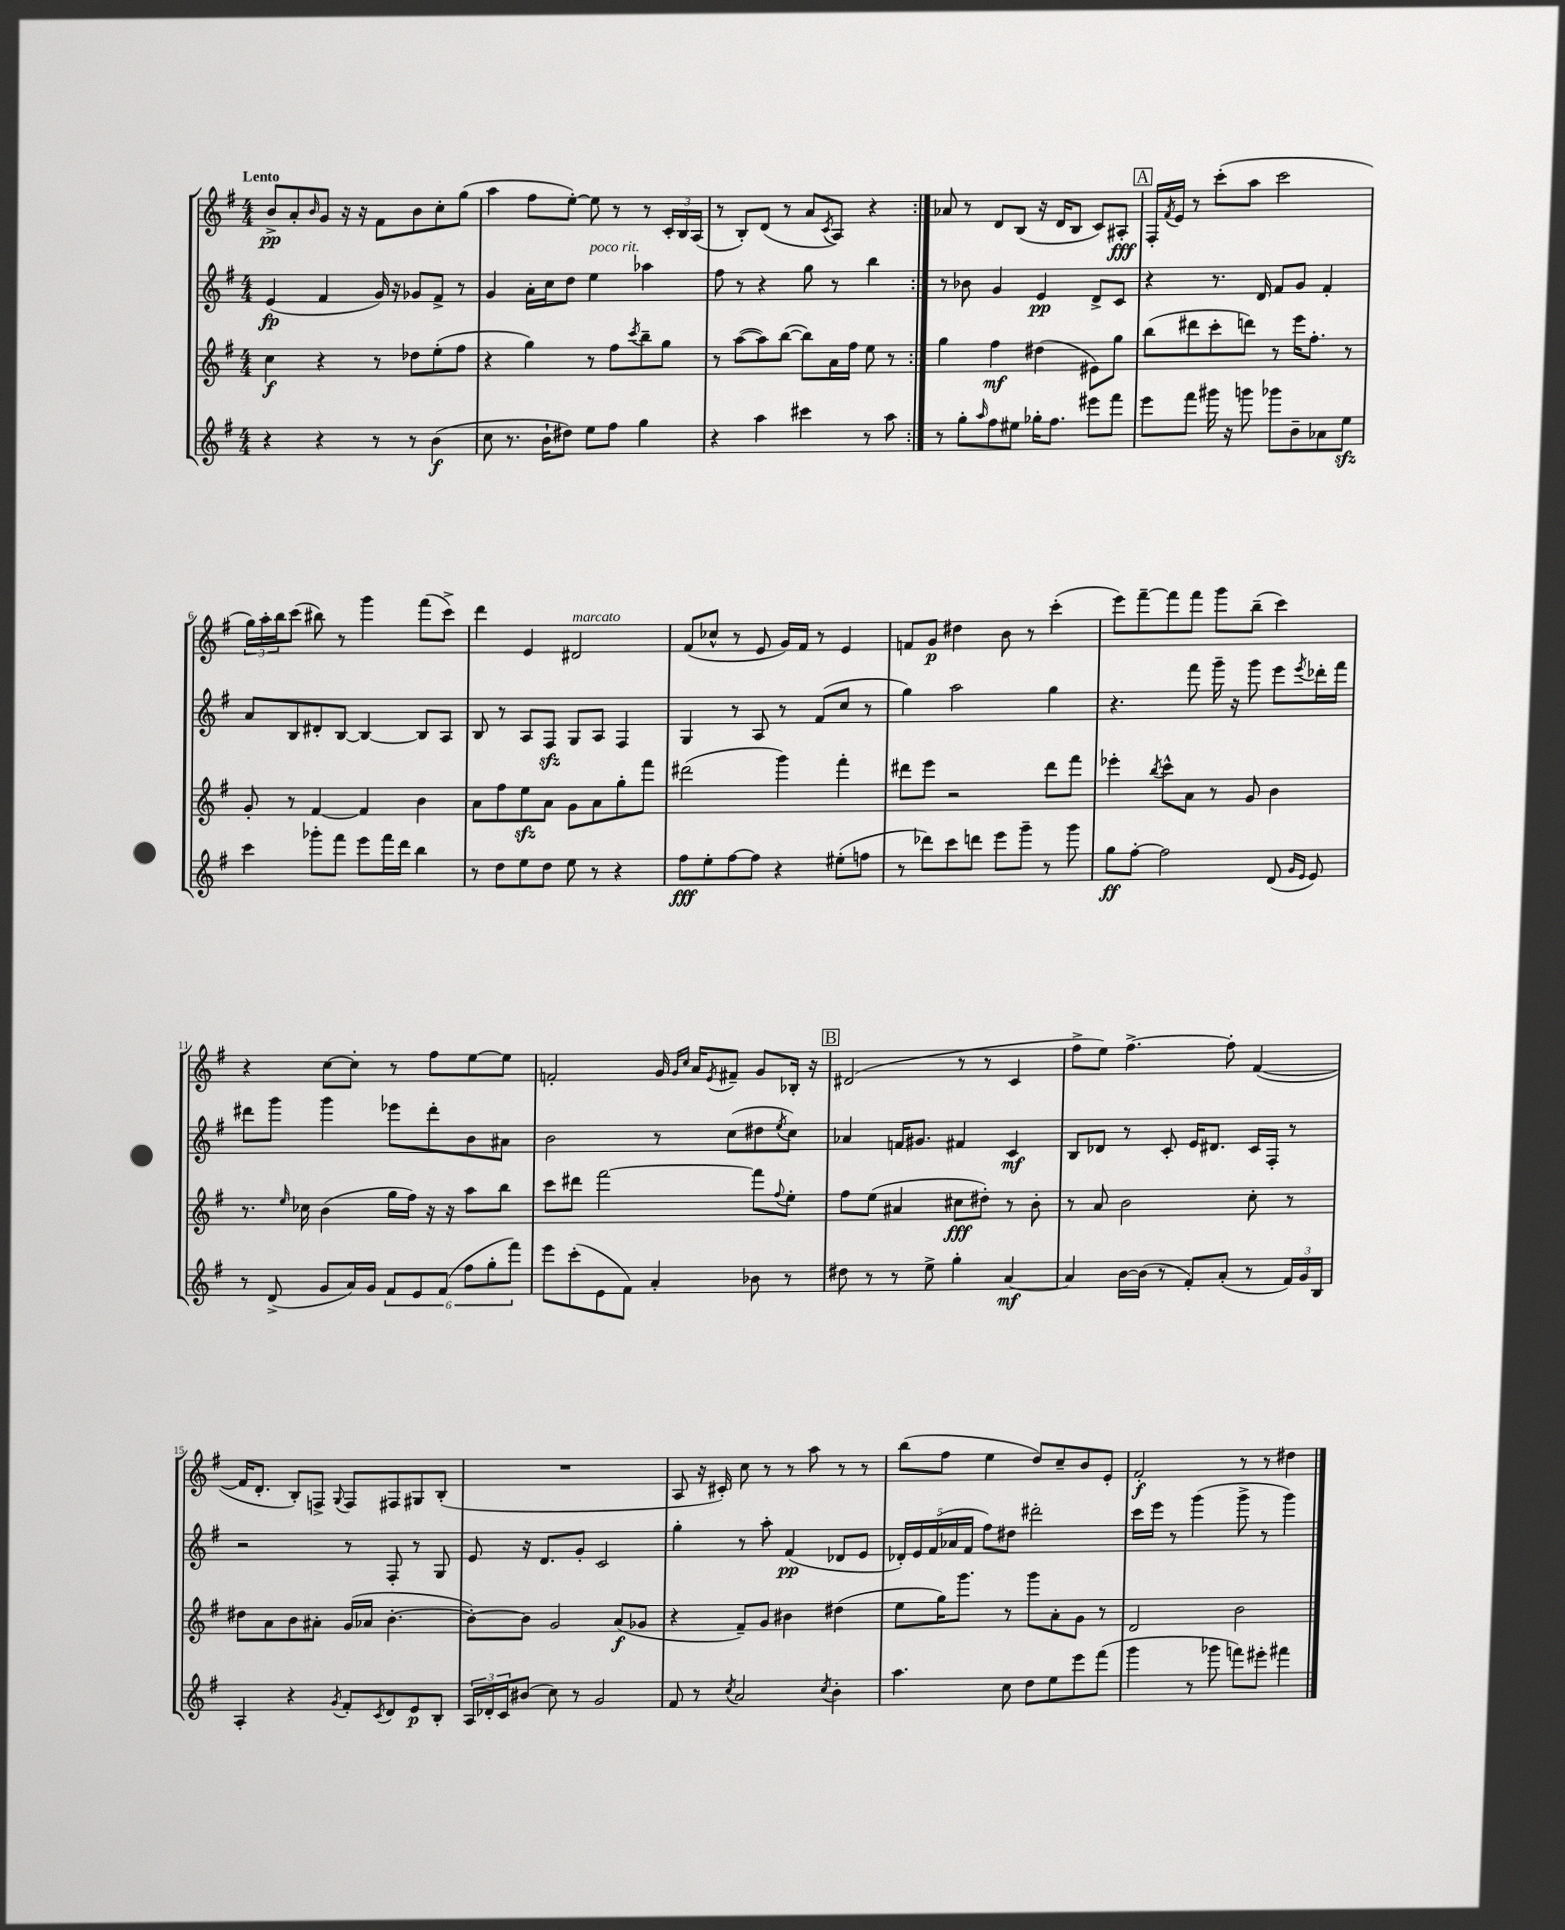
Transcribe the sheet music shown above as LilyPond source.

<<
\new StaffGroup <<
\new Staff = "s0" {
    \clef treble \key g \major \numericTimeSignature \time 4/4 \tempo "Lento"
    \repeat volta 2 { b'8->\pp a'8-. \grace { b'16 } g'8 r16 r16 fis'8 b'8 c''8-. g''8( |
    a''4 fis''8 e''8~-.) e''8 r8 r8 \tuplet 3/2 { c'16-. b16 a16( } |
    r8 b8-.) d'8( r8 a'8 \acciaccatura { c'8 } a8) r4 | }
    aes'8 r8 d'8 b8( r16 d'16 b8 c'8) ais8-.\fff |
    \mark \markup { \box "A" } fis16-. \acciaccatura { fis'8 } e'16 r8 c'''8-.( a''8 c'''2 |
    \tuplet 3/2 { g''16) a''16-. b''16 } c'''8( bis''8) r8 g'''4 fis'''8( c'''8->) |
    d'''4 e'4 dis'2^\markup { \italic "marcato" } |
    fis'8( ces''8-^ r8 e'8 g'16) fis'16 r8 e'4 |
    f'8 g'8\p dis''4 b'8 r8 c'''4-.( |
    e'''8) fis'''8~-- fis'''8 fis'''8 g'''8 b''8--( c'''4) |
    r4 c''8~ c''8-. r8 fis''8 e''8~ e''8 |
    f'2-. g'16 \grace { g'16 c''16 } a'16 \acciaccatura { e'8 } fis'8-- g'8 bes16-. r16 |
    \mark \markup { \box "B" } dis'2( r8 r8 c'4 |
    fis''8-> e''8) fis''4.~-> fis''8-. fis'4~( |
    fis'16 d'8.-. b8-.) f8-> \appoggiatura { g8 } f8 fis8 gis8 b8-.( |
    R1 |
    a8 r16 cis'16-.) c''8 r8 r8 a''8 r8 r8 |
    b''8( fis''8 e''4 d''8) c''8-- b'8 e'8-. |
    fis'2-.\f r8 r8 dis''4 \bar "|." |
}
\new Staff = "s1" {
    \clef treble \key g \major \numericTimeSignature \time 4/4
    \repeat volta 2 { e'4\fp( fis'4 g'16) r16 ges'8 fis'8-> r8 |
    g'4 a'16-. c''16 d''8 e''4^\markup { \italic "poco rit." } aes''4 |
    fis''8 r8 r4 g''8 r8 b''4 | }
    r8 bes'8 g'4 e'4\pp d'8-> c'8 |
    \mark \markup { \box "A" } r4 r8. d'16 fis'8 g'8 fis'4-. |
    a'8 b8 dis'8-. b8~ b4~ b8 a8 |
    b8 r8 a8 fis8\sfz g8 a8 fis4 |
    g4 r8 a8 r8 fis'8( c''8 r8 |
    g''4) a''2 g''4 |
    r4. fis'''8 g'''16-- r16 g'''8 e'''8 \acciaccatura { e'''8 } des'''16-. fis'''16 |
    dis'''8 g'''8 g'''4 ees'''8 dis'''8-. b'8 ais'8 |
    b'2 r8 c''8( dis''8 \acciaccatura { e''8 } c''8) |
    \mark \markup { \box "B" } aes'4 f'16 gis'8. fis'4 c'4\mf |
    b8 des'8 r8 c'8-. e'16 dis'8. c'16 fis16-. r8 |
    r2 r8 fis8-. r8 g8 |
    e'8 r16 d'8. g'8-. c'2 |
    g''4-. r8 a''8-. fis'4\pp( des'8 e'8 |
    \tuplet 5/4 { des'16-.) e'16 fis'16( aes'16 fis'16 } fis''8) dis''8 dis'''2-. |
    c'''16 e'''16 r8 g'''4( g'''8-> r8 g'''4) \bar "|." |
}
\new Staff = "s2" {
    \clef treble \key g \major \numericTimeSignature \time 4/4
    \repeat volta 2 { c''4\f r4 r8 des''8 e''8-.( fis''8 |
    r4 g''4) r8 fis''8 \acciaccatura { c'''8 } b''8-- g''8 |
    r8 a''8~( a''8) b''8~( b''8) a'16 fis''16 e''8 r8 | }
    g''4 fis''4\mf dis''4( eis'8) g''8 |
    \mark \markup { \box "A" } b''8( dis'''8 c'''8-. d'''8) r8 e'''16 fis''8.-. r8 |
    g'8-. r8 fis'4~ fis'4 b'4 |
    a'8 fis''8 e''8\sfz a'8 g'8 a'8 g''8-. fis'''8 |
    dis'''2( g'''4) fis'''4-. |
    dis'''8 e'''8 r2 dis'''8 fis'''8 |
    ees'''4-. \acciaccatura { b''8 } c'''8-^ a'8 r8 g'8 b'4 |
    r8. \grace { e''16 } ces''16 b'4( g''16 fis''16) r16 r16 a''8 b''8 |
    c'''8 dis'''8 fis'''2~ fis'''8 \appoggiatura { fis''8 } e''8-. |
    \mark \markup { \box "B" } fis''8 e''8( ais'4 cis''8\fff dis''8-.) r8 b'8-. |
    r8 a'8 b'2 c''8-. r8 |
    dis''8 a'8 b'8 ais'8-. g'16( aes'16 b'4.~-. |
    b'8~-.) b'8 g'2 a'8\f( ges'8 |
    r4 fis'8--) g'8 bis'4 dis''4( |
    e''8 g''16) g'''8. r8 g'''8 a'8-. g'8 r8 |
    d'2 b'2 \bar "|." |
}
\new Staff = "s3" {
    \clef treble \key g \major \numericTimeSignature \time 4/4
    \repeat volta 2 { r4 r4 r8 r8 b'4\f( |
    c''8 r8. b'16-! dis''8) e''8 fis''8 g''4 |
    r4 a''4 cis'''4 r8 a''8 | }
    r8 g''8-. \grace { a''16 } fis''8 eis''8 ges''16-. fis''8. eis'''8 fis'''8 |
    \mark \markup { \box "A" } e'''8 fis'''8 gis'''16 r16 g'''8 ges'''8 b'8-- aes'8 e''8\sfz |
    c'''4 ges'''8-. fis'''8 e'''8 fis'''16 d'''16 b''4 |
    r8 d''8 e''8 d''8 e''8 r8 r4 |
    fis''8\fff e''8-. fis''8~ fis''8 r4 eis''8-.( f''8 |
    r8 des'''8) c'''8 d'''8 e'''8 g'''8-- r8 g'''8 |
    g''8\ff fis''8~-. fis''2 d'8( \grace { g'16 e'16 } e'8) |
    r8 d'8->( g'8 a'16) g'16 \tuplet 6/4 { fis'8 e'8 fis'8( fis''8 g''8-. fis'''8) } |
    e'''8 c'''8-.( e'8 fis'8) a'4-. bes'8 r8 |
    \mark \markup { \box "B" } dis''8 r8 r8 e''8-> g''4-. a'4~\mf |
    a'4 b'16~ b'16( r8 fis'8-.) a'8-.( r8 \tuplet 3/2 { fis'16) g'16 b16 } |
    a4-. r4 \acciaccatura { g'8 } fis'8-. \acciaccatura { c'8 } d'8 e'8\p b8-. |
    \tuplet 3/2 { a16 des'16-. c'16 } bis'8( c''8) r8 g'2 |
    fis'8 r8 \acciaccatura { c''8 } a'2 \acciaccatura { c''8 } b'4-. |
    a''4. c''8 d''8 e''8 e'''8 fis'''8( |
    g'''4 r8 ges'''8 f'''8) eis'''8-. fis'''4 \bar "|." |
}
>>
>>
